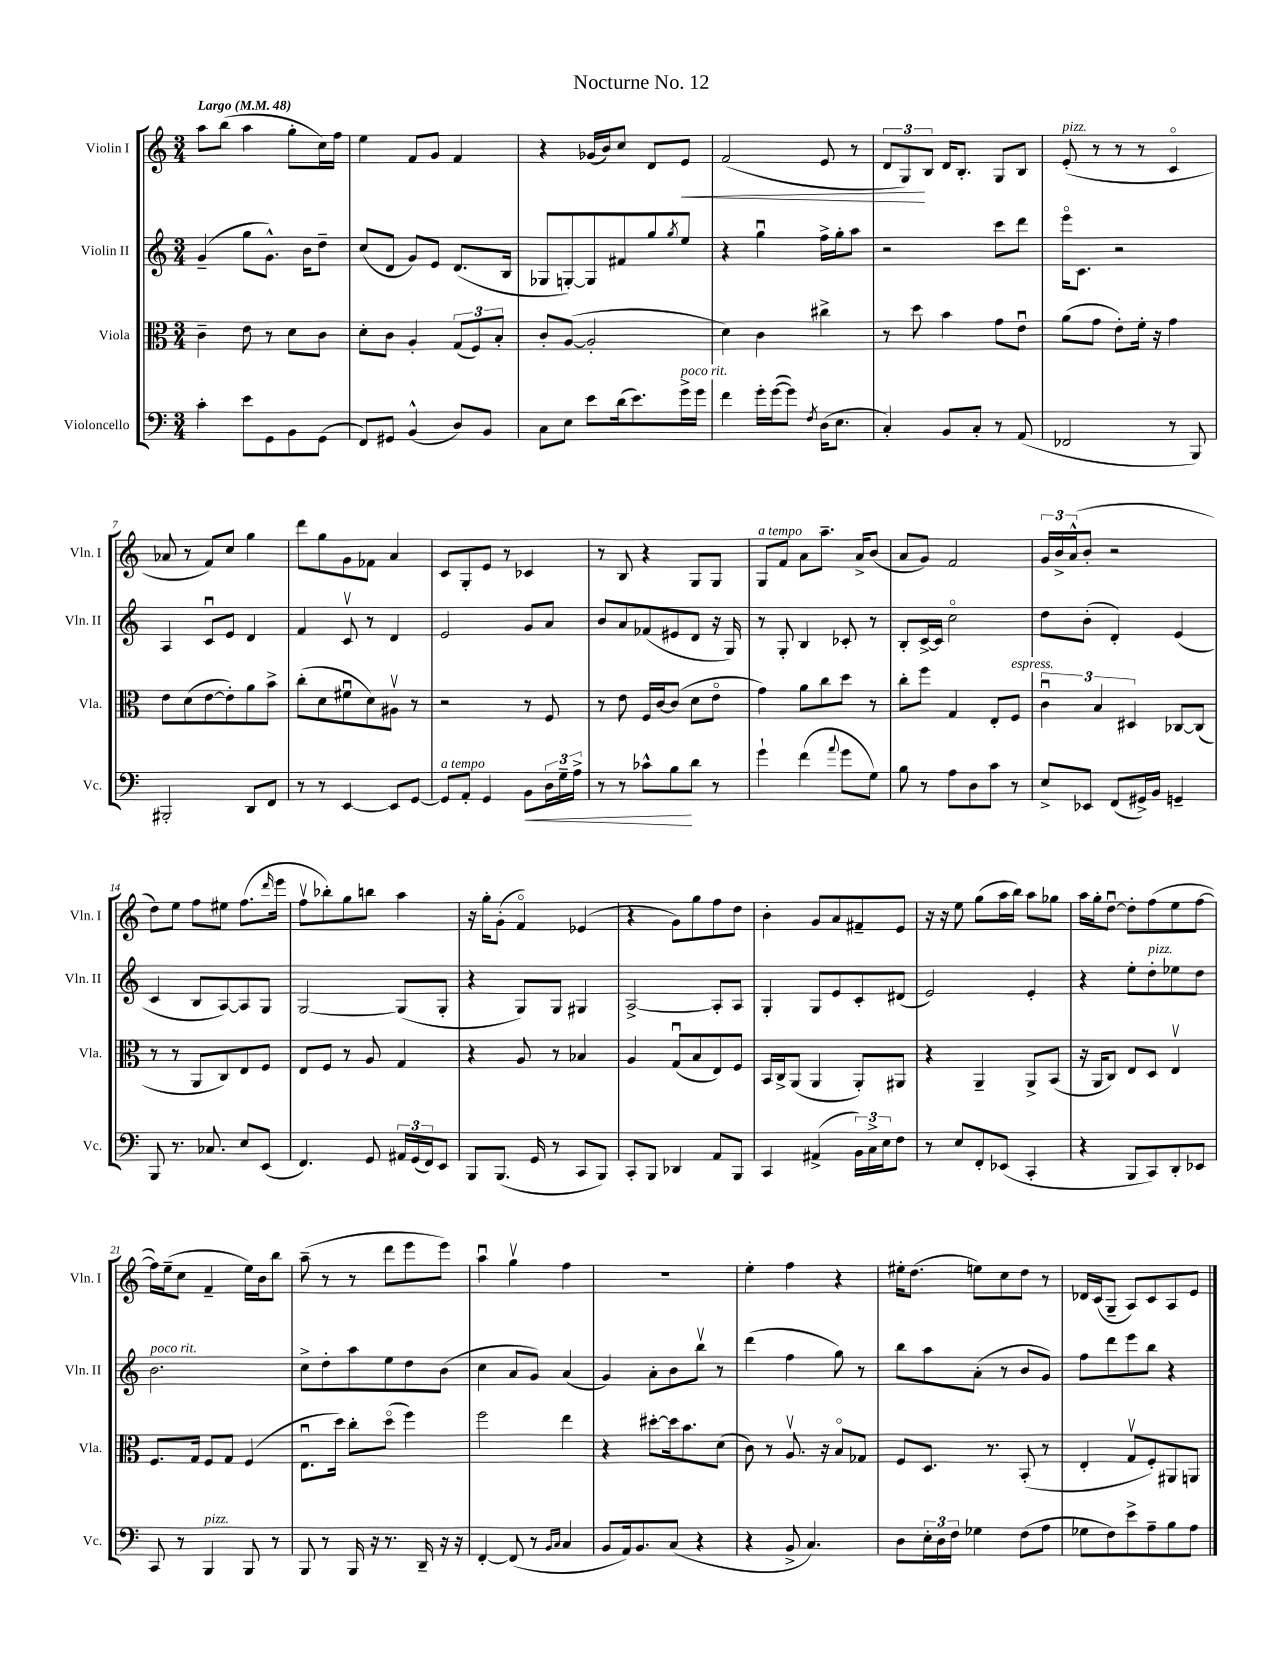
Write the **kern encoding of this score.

**kern	**kern	**kern	**kern
*staff4	*staff3	*staff2	*staff1
*clefF4	*clefC3	*clefG2	*clefG2
*k[]	*k[]	*k[]	*k[]
*M3/4	*M3/4	*M3/4	*M3/4
*MM48	*MM48	*MM48	*MM48
4c'\	4c~\	(4g~/	8aa\L
.	.	.	(8bb\J
8e\L	8e\	8gg\L	4aa\
8GG\	8r	8.g^^\J)	.
8BB\	8d\L	.	8gg'\L
.	.	16b\LK	.
(8GG\J	8c\J	8dd~\J	16cc\L)
.	.	.	16ff\JJ
=	=	=	=
8FF/L)	8d'\L	(8cc/L	4ee\
8GG#/J	8c\J	8d/J	.
(4BB^^/	4A'/	8g/L)	8f/L
.	.	8e/J	8g/J
8D/L)	(12G/L	(8.d/L	4f/
.	12F/)	.	.
8BB/J	.	.	.
.	12B'/J	.	.
.	.	16B/Jk	.
=	=	=	=
8C\L	8c'/L	8G-/L	4r
8E\J	([8A/J	[8G'/)	.
8e\L	2A'/]	8G/]	(16g-/LL
.	.	.	16b/J)
(16d\k	.	8f#/	8cc/J
8.e\)	.	.	.
.	.	8gg/	8d/L
.	.	8qgg/	.
16g^\L	.	8ee/J	8e/J
16g\JJ	.	.	.
=	=	=	=
4f\	4d\)	4r	(2f/
16g'\LL	4c\	4ggu\	.
([16g\J	.	.	.
8g\]J)	.	.	.
8qF/	.	.	.
(16D\LK	4cc#^\	16ff^\LL	8e/
8.E\J	.	16gg'\J	.
.	.	8aa\J	8r
=	=	=	=
4C'/)	8r	2r	12d/L
.	.	.	12G/)
.	8dd\	.	.
.	.	.	12B/J
8BB/L	4b\	.	16d/LK
.	.	.	8.B'/J
8C'/J	.	.	.
8r	8g\L	8ccc\L	8G/L
(8AA/	8eu\J	8ddd\J	8B/J
=	=	=	=
2FF-/	(8a\L	16eeeo\LK	(8e'/
.	.	8.c\J	.
.	8g\J	.	8r
.	8e'\L)	2r	8r
.	16f'\Jk	.	8r
.	16r	.	.
8r	4g\	.	4co/
8BBB/)	.	.	.
=	=	=	=
2BBB#'/	8e\L	4A/	8a-/
.	(8d\	.	8r
.	[8e\	8cu/L	8f/L)
.	8e'\])	8e/J	8cc/J
8DD/L	8a\	4d/	4gg\
8FF/J	8b^\J	.	.
=	=	=	=
8r	(8cc'\L	4f/	8ddd\L
8r	8d\	.	8gg\
[4EE/	8f#u\	8cv/	8g\
.	8d\)	8r	8f-\J
8EE/]L	8A#v\J	4d/	4a/
[8GG/J	8r	.	.
=	=	=	=
8GG/]L	2r	2e/	8c/L
8AA'/J	.	.	8G'/
4GG/	.	.	8e/J
.	.	.	8r
8BB\L	8r	8g/L	4c-/
24D\L	8F/	8a/J	.
24G~\	.	.	.
24A^\JJ	.	.	.
=	=	=	=
8r	8r	8b/L	8r
8r	8e\	8a/	8B/
8c-^^\L	16F/LL	(8f-/	4r
.	[16c/J	.	.
8B\	(8c/]J	8e#/	.
8d\J	8d\L	8d/J	8G/L
8r	8eo\J	16r	8G/J
.	.	16G/)	.
=	=	=	=
4g`\	4g\)	8r	8G/L
.	.	8G'/	8f/J
(4f\	8a\L	4B/	8a\L
.	8cc\	.	8.aa~\J
8qqa/	.	.	.
8g\L	8dd\J	8c-'/	.
.	.	.	16a^/LK
8G\J)	8r	8r	(8b/J
=	=	=	=
8B\	8cc'\L	8B'/L	8a/L
8r	8ff\J	[16c^/L	8g/J)
.	.	16c/]JJ	.
8A\L	4G/	2cco\	2f/
8D\	.	.	.
8c\J	8E'/L	.	.
8r	8F/J	.	.
=	=	=	=
8E^/L	6cu\	8dd\L	24g/LL
.	.	.	24b^/
.	.	.	(24a^^/J
8EE-/J	.	(8b'\J	8b'/J
.	6B/	.	.
(8FF/L	.	4d'/)	2r
.	6D#/	.	.
16GG#^/L)	.	.	.
16BB/JJ	.	.	.
4GG~/	[8C-/L	(4e/	.
.	(8C-/]J	.	.
=	=	=	=
8BBB/	8r	4c/	8dd\L)
8.r	8r	.	8ee\J
.	8AA/L	8B/L	8ff\L
8.C-/	.	.	.
.	8C/)	[8A/)	8ee#\J
8E/L	8E/	8A/]	(8.ff\L
(8EE/J	8F/J	8G/J	.
.	.	.	16qqddd/
.	.	.	16eee\Jk
=	=	=	=
4.FF/)	8E/L	[2G/	8ffv\L
.	8F/J	.	8bb-'\)
.	8r	.	8gg\
8GG/	8A/	.	8bb\J
24AA#/LL	4G/	(8G/]L	4aa\
(24GG/	.	.	.
24FF/J)	.	.	.
8EE/J	.	8G'/J	.
=	=	=	=
8BBB/L	4r	4r	16r
.	.	.	16gg'\LK
(8.BBB/J	.	.	(8g'\J
.	8A/	8G/L)	4fo/)
16GG/	.	.	.
8r	8r	8G/J	.
8CC/L	4B-/	4G#/	(4e-/
8BBB/J)	.	.	.
=	=	=	=
8CC'/L	4A/	[2A^/	4r
8BBB/J	.	.	.
4DD-/	(8Gu/L	.	8g\L)
.	8B/	.	8gg\
8AA/L	8E/)	8A'/]L	8ff\
8BBB/J	8F/J	8A/J	8dd\J
=	=	=	=
4CC/	16BB/LL	4G'/	4b'\
.	16C^/J	.	.
.	(8AA/J	.	.
(4AA#^/	4AA/	8G/L	8g/L
.	.	8e/	8a/
24BB\LL)	8AA'/L)	8c'/	8f#~/
24C^\	.	.	.
24E\J	.	.	.
8F\J	8AA#/J	(8d#/J	8e/J
=	=	=	=
8r	4r	2e/)	16r
.	.	.	16r
8E/L	.	.	8ee\
8FF'/	4AA~/	.	(8gg\L
(8EE-/J	.	.	16aa\L
.	.	.	16bb\JJ)
4CC'/	8AA^/L	4e'/	8aa\L
.	(8BB/J	.	8gg-\J
=	=	=	=
4r	16r	4r	16aa\LL
.	16AA/LK	.	16gg'\J
.	8C/J)	.	[8ddu\J
8BBB/L	8E/L	8ee'\L	8dd'\]L
8CC/)	8D/J	8dd'\	(8ff\
8DD'/	4Ev/	8ee-\	8ee\
8EE-/J	.	8dd\J	[8ff\J
=	=	=	=
8CC/	8.F/L	2.b\	16ff\]LL)
.	.	.	(16ee~\J
8r	.	.	8cc\J
.	16G/Jk	.	.
4BBB/	8F/L	.	4f~/
.	8G/J	.	.
8BBB/	(4F/	.	16ee\LL)
.	.	.	16b\J
8r	.	.	8bb\J
=	=	=	=
8BBB/	8.Eu\L	8cc^\L	(8aa~\
8r	.	8dd'\	8r
.	16dd\Jk)	.	.
16BBB/	8cc'\L	8aa\	8r
16r	.	.	.
8.r	(8ddo\J	8ee\	8ddd\L
.	4ff\)	8dd\	8eee\
16DD~/	.	.	.
16r	.	(8b\J	8eee\J)
16r	.	.	.
=	=	=	=
[4FF'/	2ff\	4cc\	4aau\
(8FF/]	.	8a/L	4ggv\
8r	.	8g/J)	.
16qqBB/LL	.	.	.
16qqC/JJ	.	.	.
4C/	4ee\	(4a/	4ff\
=	=	=	=
8BB/L	4r	4g/)	2.r
16AA/k)	.	.	.
8.BB/	.	.	.
.	[8dd#'\L	8a'\L	.
(8C/J	16dd#\]k	8b\	.
.	8.b\	.	.
4r	.	8bbv\J	.
.	(8d\J	8r	.
=	=	=	=
4r	8c\)	(4ddd\	4ee'\
.	8r	.	.
8BB^/	8.Av/	4ff\	4ff\
4.C/)	.	.	.
.	16r	.	.
.	8Bo/L	8gg\)	4r
.	8G-/J	8r	.
=	=	=	=
8D\L	8F/L	8bb\L	16ee#'\LK
.	.	.	(8.dd\J
24E'\L	8.D/J	8aa\	.
24D\	.	.	.
24F\JJ	.	.	.
4G-\	.	(8a'\J	8ee\L)
.	8.r	.	.
.	.	8r	8cc\
(8F\L	(8BB'/	8b/L	8dd\J
8A\J	8r	8g/J)	8r
=	=	=	=
8G-\L	4E'/	8ff\L	16d-/LL
.	.	.	(16c/J
8F\)	.	8ddd\	8G~/J
8e^\	8Gv/L	8eee\	8A/L)
8A~\	8F'/)	8bb\J	8c/
8B\	8AA#/	4r	8A/
8A\J	8AA/J	.	8e/J
==	==	==	==
*-	*-	*-	*-
